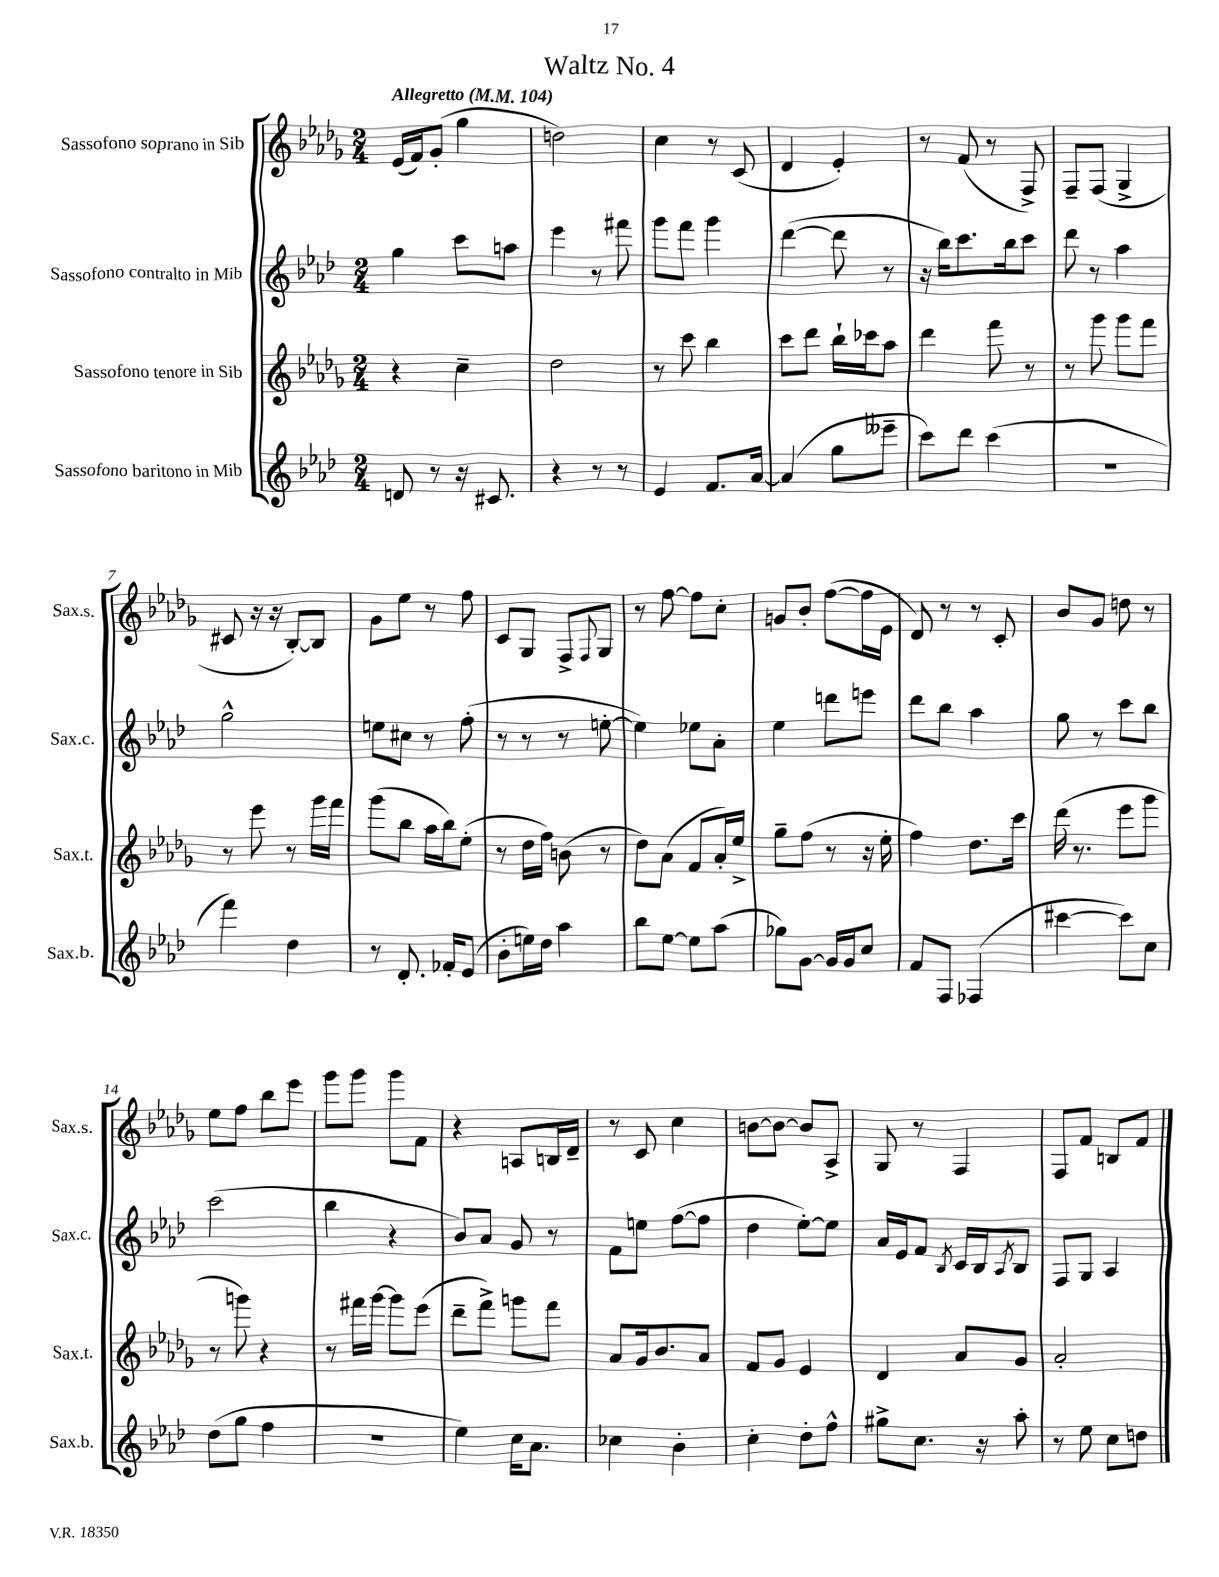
\header { title = "Waltz No. 4" }
<<
\new StaffGroup <<
\new Staff = "s0" \with { instrumentName = "Sassofono soprano in Sib" shortInstrumentName = "Sax.s." } {
    \clef treble \key des \major \numericTimeSignature \time 2/4 \tempo "Allegretto" 4 = 104
    ees'16( f'16) ges'8-.( ges''4 |
    d''2) |
    c''4 r8 c'8( |
    des'4 ees'4-.) |
    r8 f'8( r8 f8->) |
    f8-- f8( ges4-> |
    cis'8 r16 r16 bes8~-.) bes8 |
    ges'8 ees''8 r8 f''8 |
    c'8 ges8 f8-> \appoggiatura { f8 } ges8 |
    r8 f''8~ f''8 c''8-. |
    g'8 bes'8-. f''8~( f''16 ees'16 |
    des'8) r8 r8 c'8-. |
    bes'8 ges'8 d''8 r8 |
    ees''8 f''8 bes''8 ees'''8 |
    ges'''8 ges'''8 ges'''8 f'8 |
    r4 a8 b16 des'16-- |
    r8 c'8 c''4 |
    b'8~ b'8~ b'8 aes8-> |
    ges8 r8 f4 |
    f8 f'8 b8 f'8 \bar "|." |
}
\new Staff = "s1" \with { instrumentName = "Sassofono contralto in Mib" shortInstrumentName = "Sax.c." } {
    \clef treble \key aes \major \numericTimeSignature \time 2/4
    g''4 c'''8 a''8 |
    ees'''4 r8 fis'''8 |
    g'''8 f'''8 g'''4 |
    des'''4~( des'''8 r8 |
    r16 bes''16) c'''8. bes''16 c'''8 |
    des'''8 r8 aes''4 |
    g''2-^ |
    e''8 cis''8 r8 f''8-.( |
    r8 r8 r8 e''8~-. |
    e''4) ees''8 aes'8-. |
    ees''4 d'''8 e'''8 |
    des'''8 bes''8 aes''4 |
    g''8 r8 c'''8 bes''8 |
    c'''2( |
    bes''4 r4 |
    bes'8) aes'8 g'8 r8 |
    f'8 e''8 f''8~( f''8 |
    des''4 ees''8~-.) ees''8 |
    aes'16 ees'16 f'8 \acciaccatura { bes8 } c'16 bes16 \acciaccatura { aes8 } bes8 |
    f8 g8 aes4 \bar "|." |
}
\new Staff = "s2" \with { instrumentName = "Sassofono tenore in Sib" shortInstrumentName = "Sax.t." } {
    \clef treble \key des \major \numericTimeSignature \time 2/4
    r4 c''4-- |
    des''2 |
    r8 c'''8 bes''4 |
    c'''8 des'''8 bes''16-! ces'''16 aes''8 |
    des'''4 f'''8 r8 |
    r8 ges'''8 ges'''8 f'''8 |
    r8 ees'''8 r8 ges'''16 f'''16 |
    ges'''8( bes''8 aes''16 bes''16) ees''8-.( |
    r8 des''16 f''16) b'8( r8 |
    des''8) aes'8( f'8 aes'16-.) ees''16-> |
    ges''8-- f''8( r8 r16 ees''16-. |
    f''4) des''8. c'''16 |
    des'''16( r8. ees'''8 ges'''8 |
    r8 g'''8) r4 |
    r8 fis'''16 ges'''16~ ges'''8 ees'''8( |
    des'''8-- f'''8->) g'''8 f'''8 |
    aes'8 ges'16 bes'8. aes'8 |
    f'8 ges'8 ees'4 |
    des'4 aes'8 ges'8 |
    aes'2-. \bar "|." |
}
\new Staff = "s3" \with { instrumentName = "Sassofono baritono in Mib" shortInstrumentName = "Sax.b." } {
    \clef treble \key aes \major \numericTimeSignature \time 2/4
    d'8 r8 r16 cis'8. |
    r4 r8 r8 |
    ees'4 f'8. aes'16~ |
    aes'4( g''8 eeses'''8-- |
    c'''8) des'''8 c'''4( |
    R2 |
    f'''4) des''4 |
    r8 des'8.-. fes'16-. ees'8( |
    bes'8-. e''16) des''16 aes''4 |
    bes''8 ees''8~ ees''8 aes''8( |
    ges''8) g'8~ g'16 g'16 c''8 |
    f'8 f8 fes4( |
    cis'''4~ cis'''8) c''8 |
    des''8( g''8 f''4 |
    R2 |
    ees''4) c''16 aes'8. |
    ces''4 bes'4-. |
    c''4-. des''8-. f''8-^ |
    gis''8-> c''8. r16 aes''8-. |
    r8 ees''8 c''8 d''8 \bar "|." |
}
>>
>>
